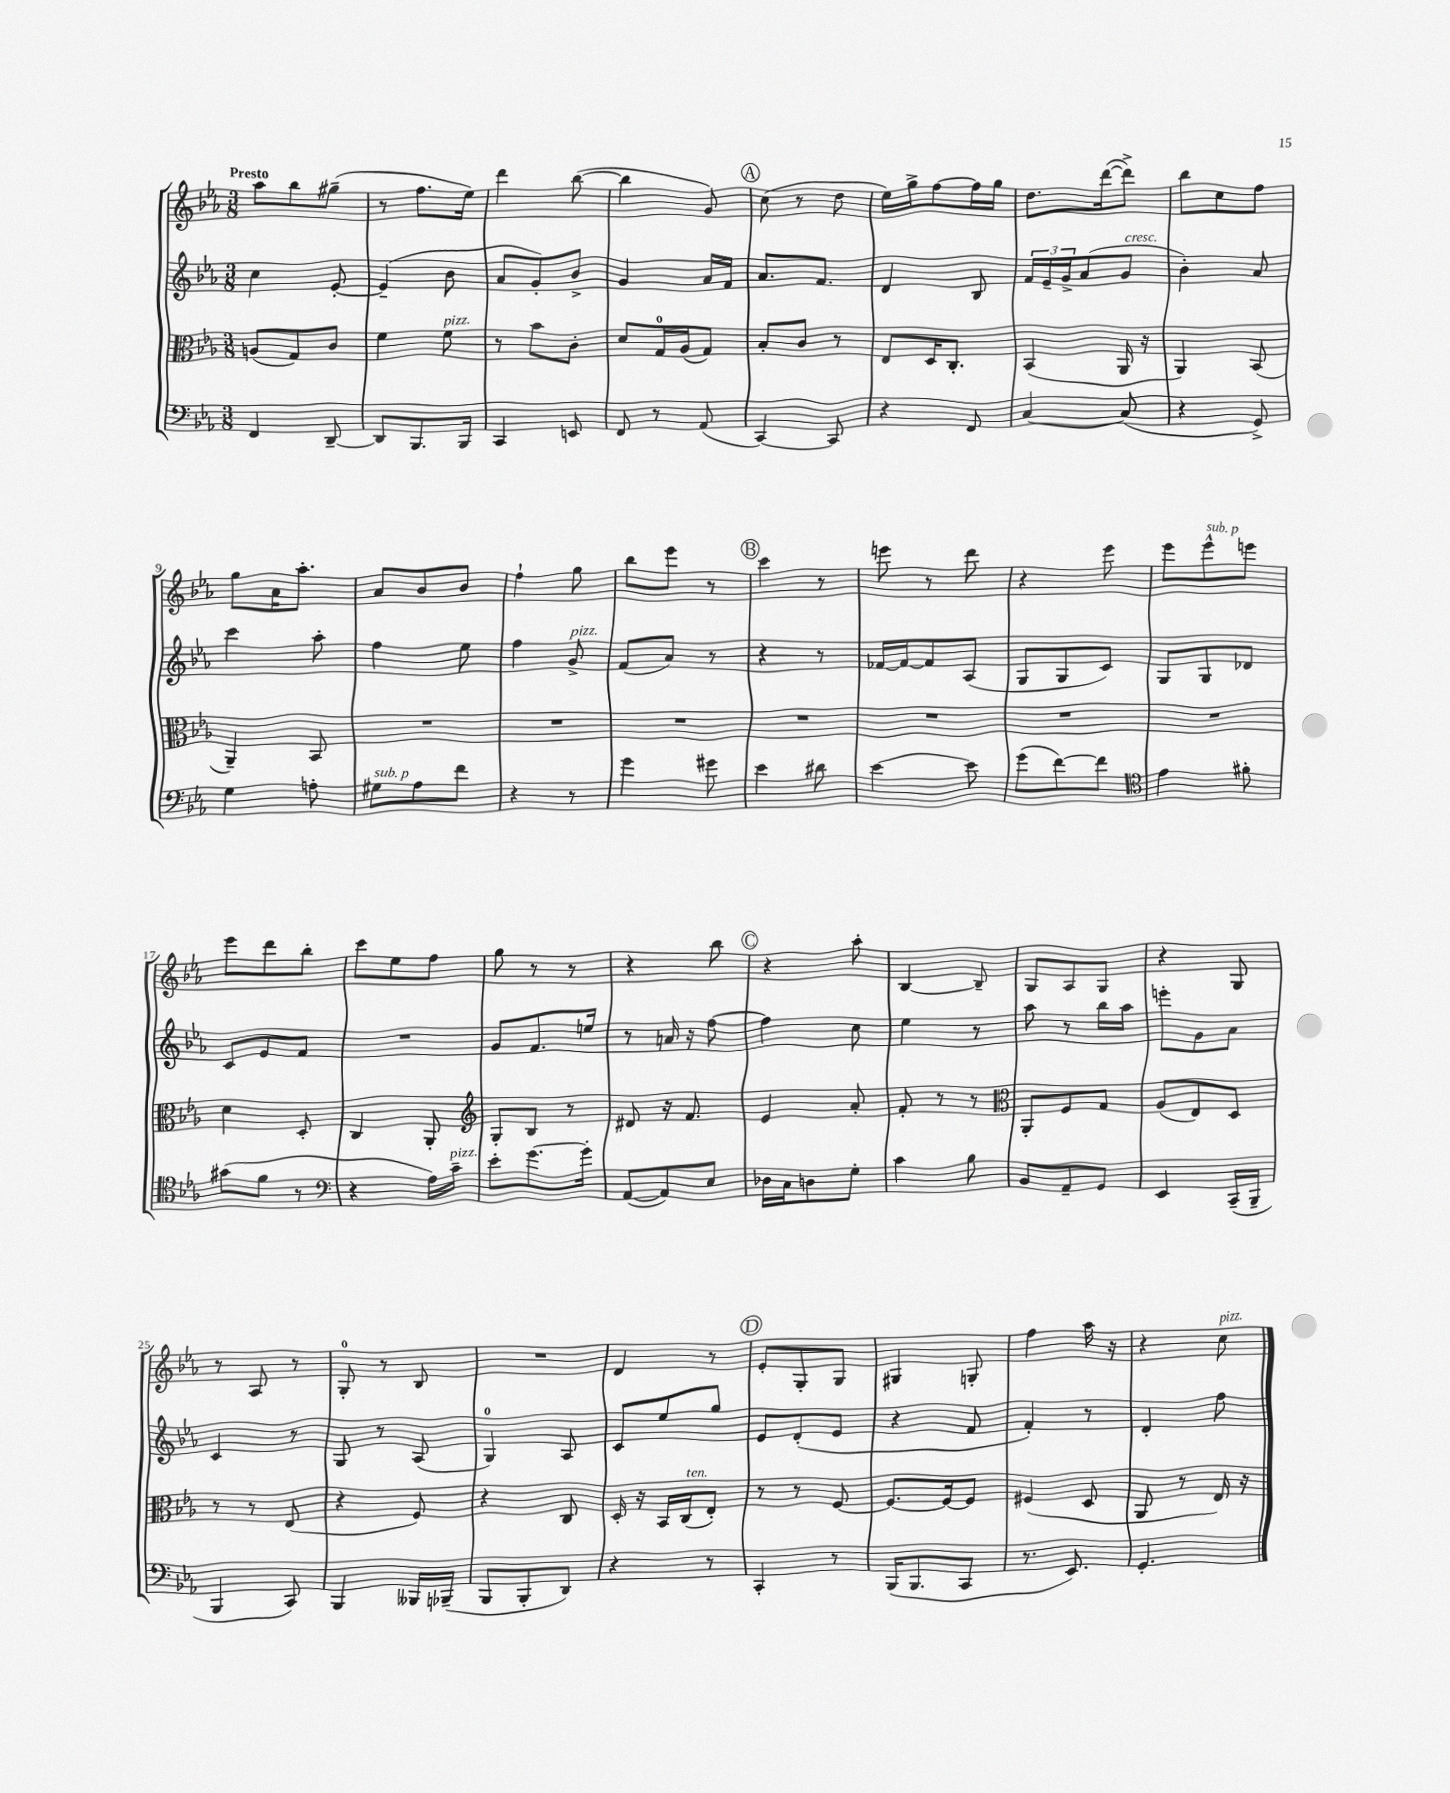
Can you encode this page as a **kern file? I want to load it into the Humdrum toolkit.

**kern	**kern	**kern	**kern
*part4	*part3	*part2	*part1
*staff4	*staff3	*staff2	*staff1
*clefF4	*clefC3	*clefG2	*clefG2
*k[b-e-a-]	*k[b-e-a-]	*k[b-e-a-]	*k[b-e-a-]
*M3/8	*M3/8	*M3/8	*M3/8
=1	=1	=1	=1
!	!	!	!LO:TX:a:B:t=Presto
4FF/	(8An/L	4cc\	8aa-\L
.	8G/)	.	8bb-\
[8DD~/	8c/J	[8e-'/	(8gg#X~\J
=2	=2	=2	=2
8DD/L]	4f\	(4e-~/]	8r
8.BBB-/	.	.	8.ff\L
!	!LO:TX:a:i:t=pizz.	!	!
.	8f\	8b-\	.
16BBB-/Jk	.	.	16ee-\Jk)
=3	=3	=3	=3
4CC/	8r	8a-/L	4ddd\
.	8b-\L	8g'/)	.
8EEn/	8c'\J	8b-^/J	([8bb-\
=4	=4	=4	=4
8FF/	8d/L	4g/	4bb-\]
8r	16G/L	.	.
.	(16A-/J	.	.
(8AA-/	8G/J)	16a-/LL	8g/)
.	.	16f/JJ	.
!!LO:REH:place=s1:t=A
=5	=5	=5	=5
[4CC/)	8B-'/L	8.a-/L	(8cc\
.	8c/J	.	8r
.	.	8.f/J	.
8CC/]	8r	.	8dd\
=6	=6	=6	=6
4r	8E-/L	4d/	16ee-\LL)
.	.	.	16gg^\J
.	16D/K	.	[8ff\
.	8.C'/J	.	.
8FF/	.	8B-/	16ff\L]
.	.	.	16gg\JJ
=7	=7	=7	=7
[4C/	(4BB-/	24f/LL	8.dd\L
.	.	24e-~/	.
.	.	24g^/J	.
.	.	(8a-/	.
.	.	.	([16ddd\k
!	!	!LO:TX:a:i:t=cresc.	!
(8C/]	16AA-/	8g/J	8ddd^\J])
.	16r	.	.
=8	=8	=8	=8
4r	4AA-/)	4b-'\)	8bb-\L
.	.	.	8cc\
8GG^/)	(8BB-/	8a-/	8ff\J
!!LO:LB:g=z
=9	=9	=9	=9
4G\	4AA-~/)	4ccc\	8gg\L
.	.	.	16a-\K
.	.	.	8.aa-'\J
8An'\	8BB-/	8aa-'\	.
=10	=10	=10	=10
!LO:TX:a:i:t=sub. p	!	!	!
8G#X\L	4.r	4ff\	8a-/L
8A-\	.	.	8b-/
8f\J	.	8ee-\	8b-/J
=11	=11	=11	=11
4r	4.r	4ff\	4ff`\
!	!	!LO:TX:a:i:t=pizz.	!
8r	.	8g^/	8gg\
=12	=12	=12	=12
4g\	4.r	(8f/L	8bb-\L
.	.	8a-/J)	8eee-\J
8g#X\	.	8r	8r
!!LO:REH:place=s1:t=B
=13	=13	=13	=13
4e-\	4.r	4r	4ccc\
8d#X\	.	8r	8r
=14	=14	=14	=14
[4e-\	4.r	[16f-X/LL	8eeen\
.	.	16f-/J_	.
.	.	8f-/]	8r
8e-\]	.	(8A-/J	8ddd\
=15	=15	=15	=15
(8g\L	4.r	8G/L	4r
[8f\)	.	8G/	.
8f\J]	.	8c/J)	8eee-\
=16	=16	=16	=16
*clefC4	*	*	*
4e-\	4.r	8G/L	8eee-\L
!	!	!	!LO:TX:a:i:t=sub. p
.	.	8G/	8eee-^^\
8f#X'\	.	8d-X/J	8eeen\J
!!LO:LB:g=z
=17	=17	=17	=17
(8g#X\L	4d\	8c/L	8eee-\L
8f\J	.	8e-/	8ddd\
8r	8D'/	8f/J	8bb-'\J
=18	=18	=18	=18
*clefF4	*	*	*
4r	4C/	4.r	8ccc\L
.	.	.	8ee-\
16A-\LL)	8AA-'/	.	8ff\J
!LO:TX:a:i:t=pizz.	!	!	!
16c~\JJ	.	.	.
=19	=19	=19	=19
*	*clefG2	*	*
8e-'\L	8G'/L	8g/L	8gg\
[8.g\	8B-/J	8.f/	8r
.	8r	.	8r
16g'\Jk]	.	16een/Jk	.
=20	=20	=20	=20
([8AA-/L	8d#X/	8r	4r
8AA-/])	16r	16an/	.
.	8.f/	16r	.
8E-/J	.	[8ff\	8bb-\
!!LO:REH:place=s1:t=C
=21	=21	=21	=21
16D-X\LL	4e-/	4ff\]	4r
16C\J	.	.	.
8Dn\	.	.	.
8G'\J	8a-'/	8cc\	8aa-'\
=22	=22	=22	=22
4c\	8f'/	4ee-\	[4B-/
.	8r	.	.
8B-\	8r	8r	8B-~/]
=23	=23	=23	=23
*	*clefC3	*	*
8BB-/L	8AA-'/L	8aa-\	8G/L
8AA-~/	8F/	8r	8A-/
8GG/J	8G/J	16bb-\LL	8G/J
.	.	16aa-\JJ	.
=24	=24	=24	=24
4EE-/	(8A-/L	8eeen'\L	4r
.	8E-/)	8g\	.
(16CC~/LL	8D/J	8a-\J	8G/
16BBB-~/JJ	.	.	.
!!LO:LB:g=z
=25	=25	=25	=25
4BBB-/	8r	4c/	8r
.	8r	.	8A-/
8CC/)	(8E-/	8r	8r
=26	=26	=26	=26
4BBB-/	4r	8G/	8G'/
.	.	8r	8r
16BBB--X/LL	8F/)	(8A-/	8B-/
(16BBB-X~/JJ	.	.	.
=27	=27	=27	=27
8BBB-/L	4r	4G/)	4.r
8BBB-'/	.	.	.
8DD/J)	8C/	8A-/	.
=28	=28	=28	=28
4r	16D'/	8c/L	4d/
.	16r	.	.
.	16BB-/LL	8ee-/	.
!	!LO:TX:a:i:t=ten.	!	!
.	(16C/J	.	.
8r	8E-'/J)	8gg/J	8r
!!LO:REH:place=s1:t=D
=29	=29	=29	=29
4CC'/	8r	8e-/L	8e-'/L
.	8r	(8d'/	8G'/
8r	[8F/	8e-/J	8G/J
=30	=30	=30	=30
(16BBB-/KL	8.F/L_	4r	4G#X/
8.BBB-/	.	.	.
.	16F/k_	.	.
8CC/J	8F/J]	8f/	8Gn'/
=31	=31	=31	=31
8.r	(4F#X/	4f'/)	4ff\
8.EE-/)	.	.	.
.	8D/	8r	16aa-\
.	.	.	16r
=32	=32	=32	=32
4.GG'/	8AA-/	4d'/	4r
.	8r	.	.
!	!	!	!LO:TX:a:i:t=pizz.
.	16E-/)	8ff\	8cc\
.	16r	.	.
==	==	==	==
*-	*-	*-	*-
